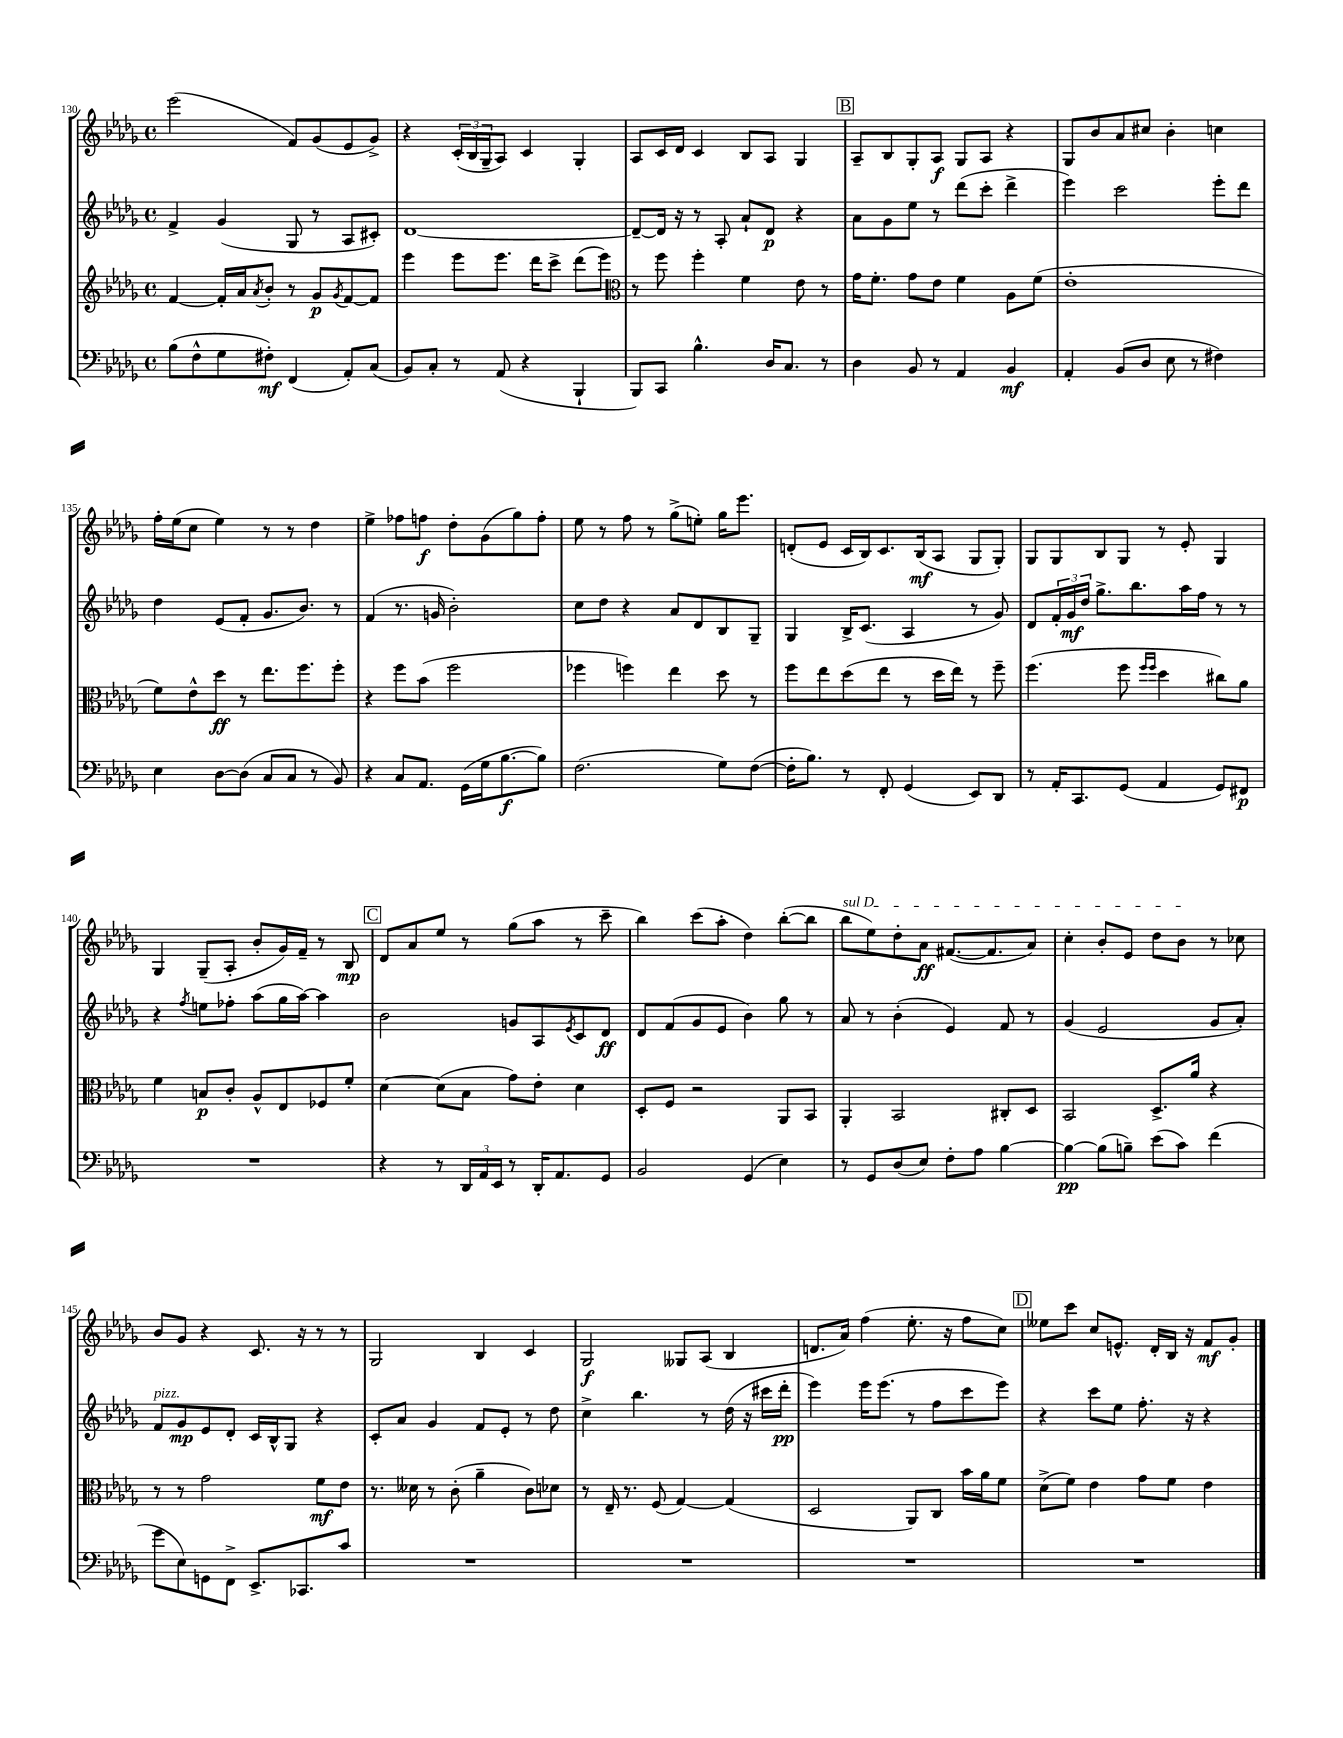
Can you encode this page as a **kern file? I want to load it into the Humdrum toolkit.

**kern	**dynam	**kern	**dynam	**kern	**dynam	**kern	**dynam
*part4	*part4	*part3	*part3	*part2	*part2	*part1	*part1
*staff4	*staff4	*staff3	*staff3	*staff2	*staff2	*staff1	*staff1
*clefF4	*	*clefG2	*	*clefG2	*	*clefG2	*
*k[b-e-a-d-g-]	*	*k[b-e-a-d-g-]	*	*k[b-e-a-d-g-]	*	*k[b-e-a-d-g-]	*
*M4/4	*	*M4/4	*	*M4/4	*	*M4/4	*
*met(c)	*	*met(c)	*	*met(c)	*	*met(c)	*
=130	=130	=130	=130	=130	=130	=130	=130
(8B-\L	.	[4f/	.	4f^/	.	(2eee-\	.
8F^^\	.	.	.	.	.	.	.
8G-\	.	16f'/LL]	.	(4g-/	.	.	.
.	.	16a-/J	.	.	.	.	.
.	.	8qa-/	.	.	.	.	.
8F#X'\J)	mf	8b-'/J	.	.	.	.	.
(4FF/	.	8r	.	8G-/	.	8f/L)	.
.	.	8g-/L	p	8r	.	(8g-/	.
.	.	8qg-/	.	.	.	.	.
8AA-'/L)	.	[8f/	.	8A-/L	.	8e-/	.
(8C/J	.	8f/J]	.	8c#X'/J)	.	8g-^/J)	.
=131	=131	=131	=131	=131	=131	=131	=131
8BB-/L)	.	4eee-\	.	[1d-	.	4r	.
8C'/J	.	.	.	.	.	.	.
8r	.	8eee-\L	.	.	.	(24c'/LL	.
.	.	.	.	.	.	24B-/	.
.	.	.	.	.	.	24G-~/J	.
(8AA-/	.	8.eee-\J	.	.	.	8A-/J)	.
4r	.	.	.	.	.	4c/	.
.	.	16ddd-\KL	.	.	.	.	.
.	.	8ccc^\J	.	.	.	.	.
4BBB-`/	.	(8ddd-\L	.	.	.	4G-'/	.
.	.	8eee-\J)	.	.	.	.	.
=132	=132	=132	=132	=132	=132	=132	=132
*	*	*clefC3	*	*	*	*	*
8BBB-/L)	.	8r	.	8d-~/L_	.	8A-/L	.
8CC/J	.	8ff\	.	16d-/Jk]	.	16c/L	.
.	.	.	.	16r	.	16d-/JJ	.
4.B-^^\	.	4ff'\	.	8r	.	4c/	.
.	.	.	.	8A-'/	.	.	.
.	.	4f\	.	8a-`/L	.	8B-/L	.
16D-/KL	.	.	.	8d-/J	p	8A-/J	.
8.C/J	.	.	.	.	.	.	.
.	.	8e-\	.	4r	.	4G-/	.
8r	.	8r	.	.	.	.	.
!!LO:REH:place=s1:t=B
=133	=133	=133	=133	=133	=133	=133	=133
4D-\	.	16g-\KL	.	8a-\L	.	8A-~/L	.
.	.	8.f'\J	.	.	.	.	.
.	.	.	.	8g-\	.	8B-/	.
8BB-/	.	8g-\L	.	8ee-\J	.	8G-'/	.
8r	.	8e-\J	.	8r	.	8A-/J	f
4AA-/	.	4f\	.	(8ddd-\L	.	8G-/L	.
.	.	.	.	8ccc'\J	.	8A-/J	.
4BB-/	mf	8A-\L	.	4ddd-^\	.	4r	.
.	.	(8f\J	.	.	.	.	.
=134	=134	=134	=134	=134	=134	=134	=134
4AA-'/	.	1e-'	.	4eee-\)	.	8G-/L	.
.	.	.	.	.	.	8b-/	.
(8BB-/L	.	.	.	2ccc\	.	8a-/	.
8D-/J	.	.	.	.	.	8cc#X/J	.
8E-\	.	.	.	.	.	4b-'\	.
8r	.	.	.	.	.	.	.
4F#X\)	.	.	.	8eee-'\L	.	4ccn\	.
.	.	.	.	8ddd-\J	.	.	.
!!LO:LB:g=z
=135	=135	=135	=135	=135	=135	=135	=135
4E-\	.	8f\L)	.	4dd-\	.	16ff'\LL	.
.	.	.	.	.	.	(16ee-\J	.
.	.	8e-^^\	.	.	.	8cc\J	.
[8D-\L	.	8dd-\J	ff	(8e-/L	.	4ee-\)	.
(8D-\J]	.	8r	.	8f'/J	.	.	.
8C/L	.	8.ee-\L	.	8.g-/L	.	8r	.
8C/J	.	.	.	.	.	8r	.
.	.	8.ff\	.	8.b-/J)	.	.	.
8r	.	.	.	.	.	4dd-\	.
8BB-/)	.	8ff'\J	.	8r	.	.	.
=136	=136	=136	=136	=136	=136	=136	=136
4r	.	4r	.	(4f/	.	4ee-^\	.
8C/L	.	8ff\L	.	8.r	.	8ff-X\L	.
8.AA-/J	.	(8b-\J	.	.	.	8ffn\J	f
.	.	.	.	16gn/	.	.	.
.	.	2ff\	.	2b-'\)	.	8dd-'\L	.
(16GG-\LL	.	.	.	.	.	.	.
16G-\J	.	.	.	.	.	(8g-\	.
[8.B-\	f	.	.	.	.	.	.
.	.	.	.	.	.	8gg-\)	.
8B-\J])	.	.	.	.	.	8ff'\J	.
=137	=137	=137	=137	=137	=137	=137	=137
(2.F\	.	4ff-X\	.	8cc\L	.	8ee-\	.
.	.	.	.	8dd-\J	.	8r	.
.	.	4ffn\)	.	4r	.	8ff\	.
.	.	.	.	.	.	8r	.
.	.	4ee-\	.	8a-/L	.	(8gg-^\L	.
.	.	.	.	8d-/	.	8een'\J)	.
8G-\L)	.	8dd-\	.	8B-/	.	16gg-\KL	.
.	.	.	.	.	.	8.eee-\J	.
([8F\J	.	8r	.	8G-~/J	.	.	.
=138	=138	=138	=138	=138	=138	=138	=138
16F'\KL]	.	8ff\L	.	4G-/	.	(8dn'/L	.
8.B-\J)	.	.	.	.	.	.	.
.	.	8ee-\	.	.	.	8e-/J	.
8r	.	(8dd-\	.	16B-^/KL	.	16c/LL	.
.	.	.	.	(8.c/J	.	16B-/J)	.
8FF'/	.	8ee-\J	.	.	.	8.c/	.
(4GG-/	.	8r	.	4A-/	.	.	.
.	.	.	.	.	.	(16B-/k	mf
.	.	16dd-\LL	.	.	.	8A-/J	.
.	.	16ee-\JJ)	.	.	.	.	.
8EE-/L)	.	8r	.	8r	.	8G-/L	.
8DD-/J	.	8ff~\	.	8g-/)	.	8G-'/J)	.
=139	=139	=139	=139	=139	=139	=139	=139
8r	.	(4.ff\	.	8d-/L	.	8G-/L	.
16AA-'/KL	.	.	.	24f'/L	.	8G-/	.
.	.	.	.	24g-/	mf	.	.
8.CC/	.	.	.	.	.	.	.
.	.	.	.	24dd-/JJ	.	.	.
.	.	.	.	8.gg-^\L	.	8B-/	.
(8GG-/J	.	8ff\	.	.	.	8G-/J	.
.	.	.	.	8.bb-\	.	.	.
.	.	16qqff/LL	.	.	.	.	.
.	.	16qqff/JJ	.	.	.	.	.
4AA-/	.	4dd-\	.	.	.	8r	.
.	.	.	.	16aa-\L	.	8e-'/	.
.	.	.	.	16ff\JJ	.	.	.
8GG-/L)	.	8cc#X\L)	.	8r	.	4G-/	.
8FF#X/J	p	8a-\J	.	8r	.	.	.
!!LO:LB:g=z
=140	=140	=140	=140	=140	=140	=140	=140
1r	.	4f\	.	4r	.	4G-/	.
.	.	.	.	8qff/	.	.	.
.	.	8Bn/L	p	8een\L	.	(8G-~/L	.
.	.	8c'/J	.	8ff-X'\J	.	8A-'/J	.
.	.	8A-^^/L	.	(8aa-\L	.	8b-'/L	.
.	.	8E-/	.	16gg-\L	.	16g-/L)	.
.	.	.	.	[16aa-\JJ)	.	16f~/JJ	.
.	.	8F-X/	.	4aa-\]	.	8r	.
.	.	8f'/J	.	.	.	8B-/	mp
!!LO:REH:place=s1:t=C
=141	=141	=141	=141	=141	=141	=141	=141
4r	.	[4d-\	.	2b-\	.	8d-/L	.
.	.	.	.	.	.	8a-/	.
8r	.	(8d-\L]	.	.	.	8ee-/J	.
24DD-/LL	.	8B-\J	.	.	.	8r	.
24AA-/	.	.	.	.	.	.	.
24EE-/JJ	.	.	.	.	.	.	.
8r	.	8g-\L)	.	8gn/L	.	(8gg-\L	.
16DD-'/KL	.	8e-'\J	.	8A-/	.	8aa-\J	.
8.AA-/	.	.	.	.	.	.	.
.	.	.	.	8qe-/	.	.	.
.	.	4d-\	.	8c/	.	8r	.
8GG-/J	.	.	.	8d-/J	ff	8ccc~\	.
=142	=142	=142	=142	=142	=142	=142	=142
2BB-/	.	8D-'/L	.	8d-/L	.	4bb-\)	.
.	.	8F/J	.	(8f/	.	.	.
.	.	2r	.	8g-/	.	(8ccc\L	.
.	.	.	.	8e-/J	.	8aa-'\J	.
(4GG-/	.	.	.	4b-\)	.	4dd-\)	.
4E-\)	.	8AA-/L	.	8gg-\	.	([8bb-'\L	.
.	.	8BB-/J	.	8r	.	8bb-\J]	.
=143	=143	=143	=143	=143	=143	=143	=143
!	!	!	!	!	!	!LO:TX:a:i:t=sul D	!
8r	.	4AA-'/	.	8a-/	.	8bb-\L	.
8GG-/L	.	.	.	8r	.	8ee-\)	.
(8D-/	.	2BB-/	.	(4b-'\	.	8dd-'\	.
8E-/J)	.	.	.	.	.	8a-\J	ff
8F'\L	.	.	.	4e-/)	.	([8.f#X/L	.
8A-\J	.	.	.	.	.	.	.
.	.	.	.	.	.	8.f#/]	.
[4B-\	.	8C#X'/L	.	8f/	.	.	.
.	.	8D-/J	.	8r	.	8a-/J)	.
=144	=144	=144	=144	=144	=144	=144	=144
4B-\_	pp	2BB-/	.	(4g-/	.	4cc'\	.
(8B-\L]	.	.	.	2e-/	.	8b-'/L	.
8Bn~\J)	.	.	.	.	.	8e-/J	.
(8e-\L	.	8.D-^/L	.	.	.	8dd-\L	.
8c\J)	.	.	.	.	.	8b-\J	.
.	.	16a-/Jk	.	.	.	.	.
(4f\	.	4r	.	8g-/L	.	8r	.
.	.	.	.	8a-'/J)	.	8cc-X\	.
!!LO:LB:g=z
=145	=145	=145	=145	=145	=145	=145	=145
!	!	!	!	!LO:TX:a:i:t=pizz.	!	!	!
8g-\L	.	8r	.	8f/L	.	8b-/L	.
8E-\)	.	8r	.	8g-/	mp	8g-/J	.
8GGn\	.	2g-\	.	8e-/	.	4r	.
8FF^\J	.	.	.	8d-'/J	.	.	.
8.EE-^/L	.	.	.	16c/LL	.	8.c/	.
.	.	.	.	16B-^^/J	.	.	.
.	.	.	.	8G-/J	.	.	.
8.CC-X/	.	.	.	.	.	16r	.
.	.	8f\L	mf	4r	.	8r	.
8c/J	.	8e-\J	.	.	.	8r	.
=146	=146	=146	=146	=146	=146	=146	=146
1r	.	8.r	.	8c'/L	.	2G-/	.
.	.	.	.	8a-/J	.	.	.
.	.	16d--X\	.	.	.	.	.
.	.	8r	.	4g-/	.	.	.
.	.	(8c'\	.	.	.	.	.
.	.	4a-~\	.	8f/L	.	4B-/	.
.	.	.	.	8e-'/J	.	.	.
.	.	8c\L)	.	8r	.	4c/	.
.	.	8d-X\J	.	8dd-\	.	.	.
=147	=147	=147	=147	=147	=147	=147	=147
1r	.	8r	.	4cc^\	.	2G-/	f
.	.	16E-~/	.	.	.	.	.
.	.	8.r	.	.	.	.	.
.	.	.	.	4.bb-\	.	.	.
.	.	(8F/	.	.	.	.	.
.	.	[4G-/)	.	.	.	8G--X/L	.
.	.	.	.	8r	.	(8A-/J	.
.	.	(4G-/]	.	(16dd-\	.	4B-/	.
.	.	.	.	16r	.	.	.
.	.	.	.	16ccc#X\LL	.	.	.
.	.	.	.	16ddd-'\JJ	pp	.	.
=148	=148	=148	=148	=148	=148	=148	=148
1r	.	2D-/	.	4eee-\)	.	8.dn/L	.
.	.	.	.	.	.	16a-/Jk)	.
.	.	.	.	16eee-\KL	.	(4ff\	.
.	.	.	.	(8.eee-\J	.	.	.
.	.	8AA-/L)	.	8r	.	8.ee-'\	.
.	.	8C/J	.	8ff\L	.	.	.
.	.	.	.	.	.	16r	.
.	.	16b-\LL	.	8ccc\	.	8ff\L	.
.	.	16a-\J	.	.	.	.	.
.	.	8f\J	.	8eee-\J)	.	8cc\J)	.
!!LO:REH:place=s1:t=D
=149	=149	=149	=149	=149	=149	=149	=149
1r	.	(8d-^\L	.	4r	.	8ee--X\L	.
.	.	8f\J)	.	.	.	8ccc\J	.
.	.	4e-\	.	8ccc\L	.	8cc/L	.
.	.	.	.	8ee-\J	.	8.en^^/J	.
.	.	8g-\L	.	8.ff'\	.	.	.
.	.	.	.	.	.	16d-'/LL	.
.	.	8f\J	.	.	.	16B-/JJ	.
.	.	.	.	16r	.	16r	.
.	.	4e-\	.	4r	.	8f/L	mf
.	.	.	.	.	.	8g-'/J	.
==	==	==	==	==	==	==	==
*-	*-	*-	*-	*-	*-	*-	*-
